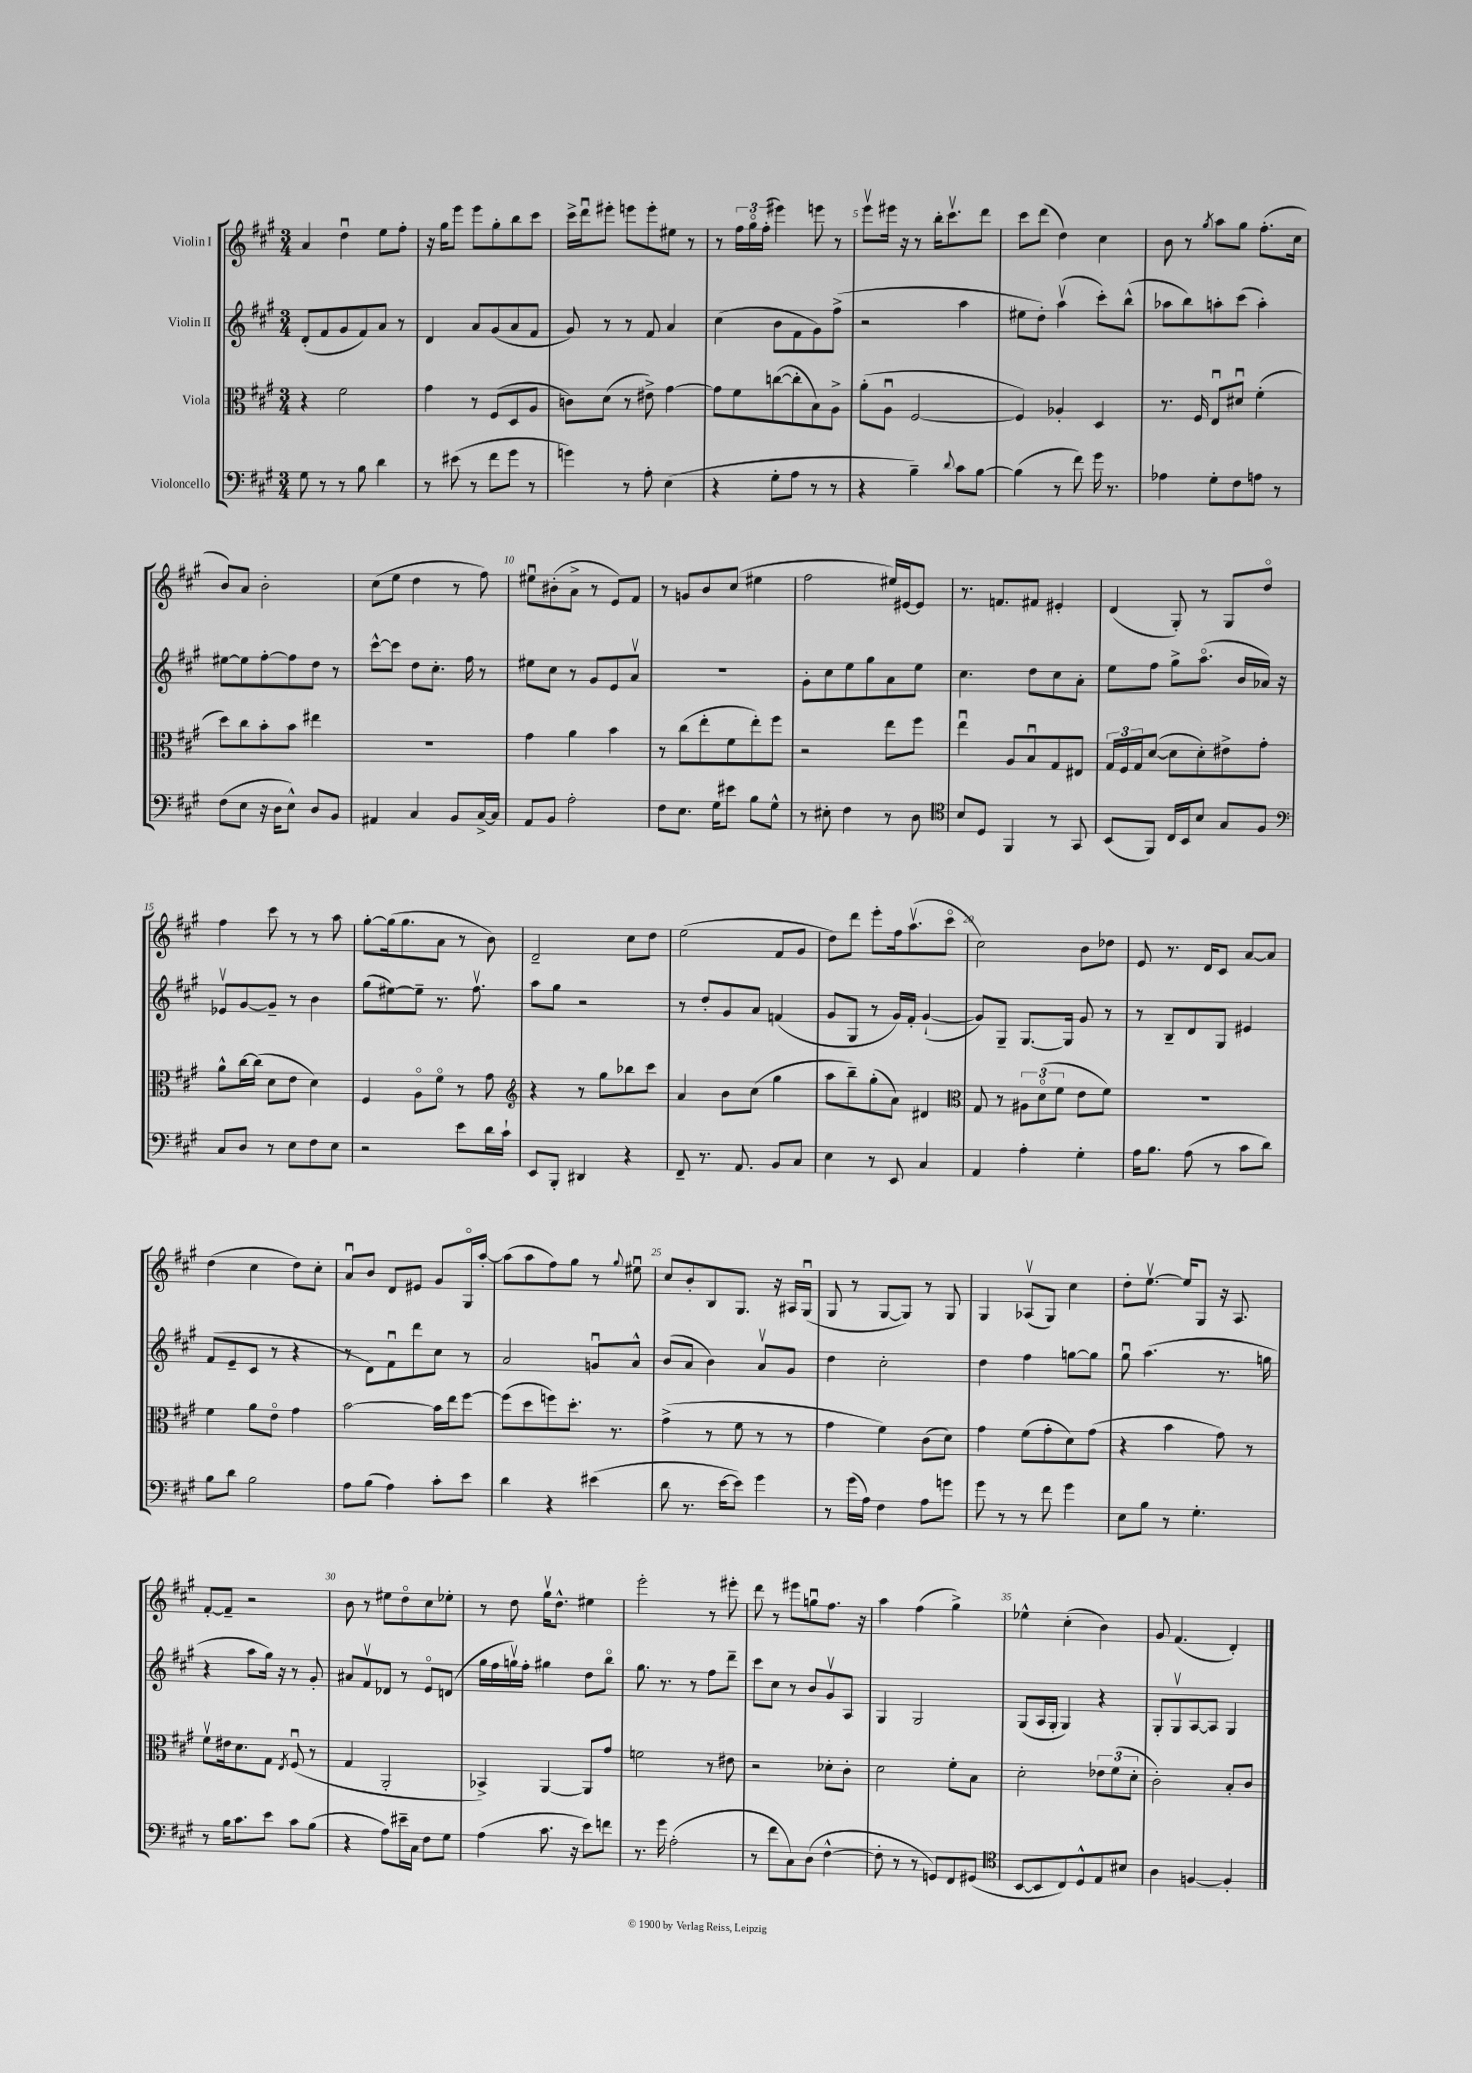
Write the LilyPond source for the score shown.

<<
\new StaffGroup <<
\new Staff = "s0" \with { instrumentName = "Violin I" } {
    \clef treble \key a \major \numericTimeSignature \time 3/4
    a'4 d''4\downbow e''8 fis''8-. |
    r16 gis''16 e'''8 e'''8 gis''8-. b''8 cis'''8 |
    cis'''16-> d'''16\downbow eis'''8-. e'''8 e'''8-. eis''8 r8 |
    r8 \tuplet 3/2 { fis''16 gis''16\flageolet fis''16-.( } eis'''4) e'''8 r8 |
    e'''8\upbow eis'''16 r16 r8 b''16-. cis'''8.\upbow d'''8 |
    cis'''8 d'''8( d''4) cis''4 |
    b'8 r8 \acciaccatura { gis''8 } a''8 gis''8 fis''8.-.( cis''16 |
    b'8) a'8 b'2-. |
    cis''8( e''8 d''4 r8 fis''8) |
    eis''8\downbow bis'8-.( a'8-> r8 e'8) fis'8 |
    r8 g'8 b'8 cis''8( eis''4 |
    fis''2 eis''16) eis'16~ eis'8 |
    r8. f'8. fis'8 eis'4-. |
    d'4( gis8-.) r8 gis8 d''8\flageolet |
    fis''4 cis'''8 r8 r8 a''8 |
    gis''8~-. gis''16( gis''8. a'8 r8 b'8) |
    d'2-- cis''8 d''8 |
    e''2( fis'8 gis'8 |
    d''8) d'''8 e'''8-. fis''16 a''8.\upbow( cis'''8\flageolet |
    cis''2) b'8 des''8 |
    e'8 r8. d'16 cis'8 a'8~ a'8 |
    d''4( cis''4 d''8) cis''8-. |
    a'8\downbow b'8 d'8 eis'8 gis'8 gis16\flageolet a''16~-. |
    a''8( a''8 fis''8) gis''8 r8 \appoggiatura { gis''8 } eis''8\downbow |
    cis''8 b'8-. b8 gis8. r16 ais16 gis16\downbow( |
    gis8 r8 gis8~ gis8) r8 gis8 |
    gis4 aes8\upbow( gis8) cis''4 |
    d''8-. e''8.~\upbow e''16 gis8 r16 a8. |
    fis'8~-. fis'8-- r2 |
    b'8 r8 eis''8 d''8\flageolet cis''8 ees''8-. |
    r8 d''8 gis''16\upbow d''8.-^ eis''4 |
    e'''2-. r8 eis'''8-. |
    d'''8 r8 eis'''8 g''8\downbow fis''8. r16 |
    a''4 fis''4( gis''4->) |
    ees''4-^ cis''4-.( b'4) |
    gis'8 fis'4.( d'4-.) \bar "|." |
}
\new Staff = "s1" \with { instrumentName = "Violin II" } {
    \clef treble \key a \major \numericTimeSignature \time 3/4
    d'8-.( fis'8 gis'8 fis'8) a'8 r8 |
    d'4 a'8 gis'8( a'8 fis'8 |
    gis'8) r8 r8 fis'8 a'4 |
    cis''4( b'8 fis'8 gis'8) fis''8->( |
    r2 a''4 |
    eis''8 d''8-.) a''4\upbow( cis'''8-.) b''8-^( |
    aes''8 b''8) a''8-. cis'''8( a''4-.) |
    eis''8~ eis''8 fis''8~-. fis''8 d''8 r8 |
    cis'''8~-^ cis'''8 d''8 cis''8.-. fis''16 r8 |
    eis''8 cis''8 r8 gis'8 e'8 a'8\upbow |
    R2. |
    gis'8-. cis''8 e''8 gis''8 a'8 e''8 |
    cis''4. d''8 cis''8 a'8-. |
    e''8 fis''8 gis''8-> a''8.\flageolet( b'16 aes'16) r16 |
    ees'8\upbow gis'8~ gis'8-- r8 b'4 |
    gis''8( eis''8~) eis''8-- r8. fis''8.\upbow |
    a''8 gis''8 r2 |
    r8 d''8-. gis'8 a'8 f'4( |
    gis'8 gis8 r8 gis'16) fis'16-. gis'4~-!( |
    gis'8) gis8-- gis8.~ gis16 gis'8 r8 |
    r8 b8-- d'8 gis8 eis'4 |
    fis'8( e'8-- cis'8 r8 r4 |
    r8 d'8) fis'8\downbow d'''8 cis''8 r8 |
    a'2 g'8\downbow a'8-^ |
    b'8( a'8 b'4) a'8\upbow gis'8 |
    d''4 cis''2-. |
    d''4 fis''4 g''8~ g''8 |
    gis''8\downbow a''4.( r8. g''16 |
    r4 a''8 gis''16) r16 r8 gis'8-. |
    ais'8 fis'8\upbow des'8 r8 e'8\flageolet d'8( |
    gis''16 fis''16 g''16\upbow) fis''16-. gis''4 d''8 b''8\flageolet |
    gis''8. r8. r8 fis''8 d'''8-- |
    cis'''8 cis''8 r8 b'8 gis'8\upbow a8 |
    gis4 gis2 |
    gis8( a16 gis16-. gis4) r4 |
    gis8-. gis8\upbow a8~ a8 gis4 \bar "|." |
}
\new Staff = "s2" \with { instrumentName = "Viola" } {
    \clef alto \key a \major \numericTimeSignature \time 3/4
    r4 fis'2 |
    gis'4 r8 fis8( d8 a8 |
    c'8) d'8( r8 eis'8->) gis'4~ |
    gis'8 fis'8 c''8~( c''8-. b8) a8-> |
    a'8-.( a8\downbow fis2~ |
    fis4) aes4-. d4 |
    r8. fis16 e8\downbow dis'8\downbow fis'4-.( |
    d''8) cis''8 b'8-. b'8 eis''4 |
    R2. |
    gis'4 a'4 b'4 |
    r8 cis''8( e''8-. fis'8 e''8-.) fis''8 |
    r2 e''8 fis''8 |
    e''4\downbow a8 b8\downbow gis8 eis8 |
    \tuplet 3/2 { gis16 fis16 gis16 } d'8~( d'8 d'8-.) eis'8-> gis'8-. |
    a'8-^ cis''16~ cis''16( d'8 e'8 d'4) |
    fis4 a8\flageolet fis'8\flageolet r8 gis'8 |
    \clef treble r4 r8 gis''8 bes''8 cis'''8 |
    a'4 b'8 cis''8( gis''4 |
    a''8 b''8--) gis''8-.( a'8) dis'4 |
    \clef alto gis8 r8 \tuplet 3/2 { ais8 d'8\flageolet( fis'8 } e'8 fis'8) |
    R2. |
    fis'4 a'8 e'8\flageolet gis'4 |
    b'2~ b'16 e''16 fis''8~ |
    fis''8( d''8 f''8) d''8.-. r8. |
    gis'4->( r8 fis'8 r8 r8 |
    gis'4 fis'4) cis'8( d'8) |
    gis'4 fis'8( gis'8-. d'8) gis'8( |
    r4 b'4 gis'8) r8 |
    fis'8\upbow eis'16 d'8. gis8 \acciaccatura { e8 } fis8\downbow( r8 |
    gis4 a,2-. |
    bes,4->) a,4~ a,8 gis'8 |
    f'2 r8 eis'8 |
    r2 des'8-. cis'8-. |
    d'2 fis'8-. b8 |
    d'2-. \tuplet 3/2 { ees'8 fis'8( d'8-. } |
    cis'2-.) b8-. cis'8 \bar "|." |
}
\new Staff = "s3" \with { instrumentName = "Violoncello" } {
    \clef bass \key a \major \numericTimeSignature \time 3/4
    gis8 r8 r8 b8 d'4 |
    r8 eis'8( r8 fis'8 gis'8 r8 |
    g'4) r8 a8-. e4( |
    r4 gis8-. a8 r8 r8 |
    r4 b4--) \appoggiatura { d'8 } cis'8 b8~ |
    b4( r8 fis'8) gis'16 r8. |
    aes4 gis8-. fis8 a8 r8 |
    fis8( e8 r16 d16 e8-^) d8 b,8 |
    ais,4 cis4 b,8 cis16~-> cis16 |
    a,8 b,8 a2-. |
    fis8 e8. gis16 eis'8 b8 gis8-^ |
    r8 eis8-. fis4 r8 d8 |
    \clef tenor b8 d8 fis,4 r8 gis,8 |
    b,8( fis,8) cis16 b,16 b8 gis8 fis8 |
    \clef bass cis8 d8 r8 e8 fis8 e8 |
    r2 e'8 d'16 cis'16-! |
    e,8 b,,8-. dis,4 r4 |
    fis,8-- r8. a,8. b,8 cis8 |
    e4 r8 e,8 cis4 |
    a,4 a4-. gis4-. |
    a16 b8. a8( r8 cis'8 d'8) |
    b8 d'8 b2 |
    a8 b8( a4) cis'8-. e'8 |
    d'4 r4 eis'4( |
    d'8 r8. e'16~ e'8) gis'4 |
    r8 gis'16( a16) fis4 a8 g'8 |
    gis'8 r8 r8 fis'8 gis'4 |
    e8 b8 r8 gis4.-. |
    r8 b16 cis'8. e'8 cis'8 b8( |
    r4 a8) eis'16-- cis16 fis8 gis8 |
    a4( cis'8. r16 e'8) f'8 |
    r8. gis'16 a2-.( |
    r8 fis'8 cis8) d8( fis4~-^ |
    fis8-. r8 r8 g,8) fis,8 gis,8( |
    \clef tenor b,8~ b,8 cis8) d8-^ e8 bis8 |
    a4 f4~ f4-. \bar "|." |
}
>>
>>
\layout { \context { \Score \override BarNumber.break-visibility = ##(#f #t #t) barNumberVisibility = #(every-nth-bar-number-visible 5) } }
